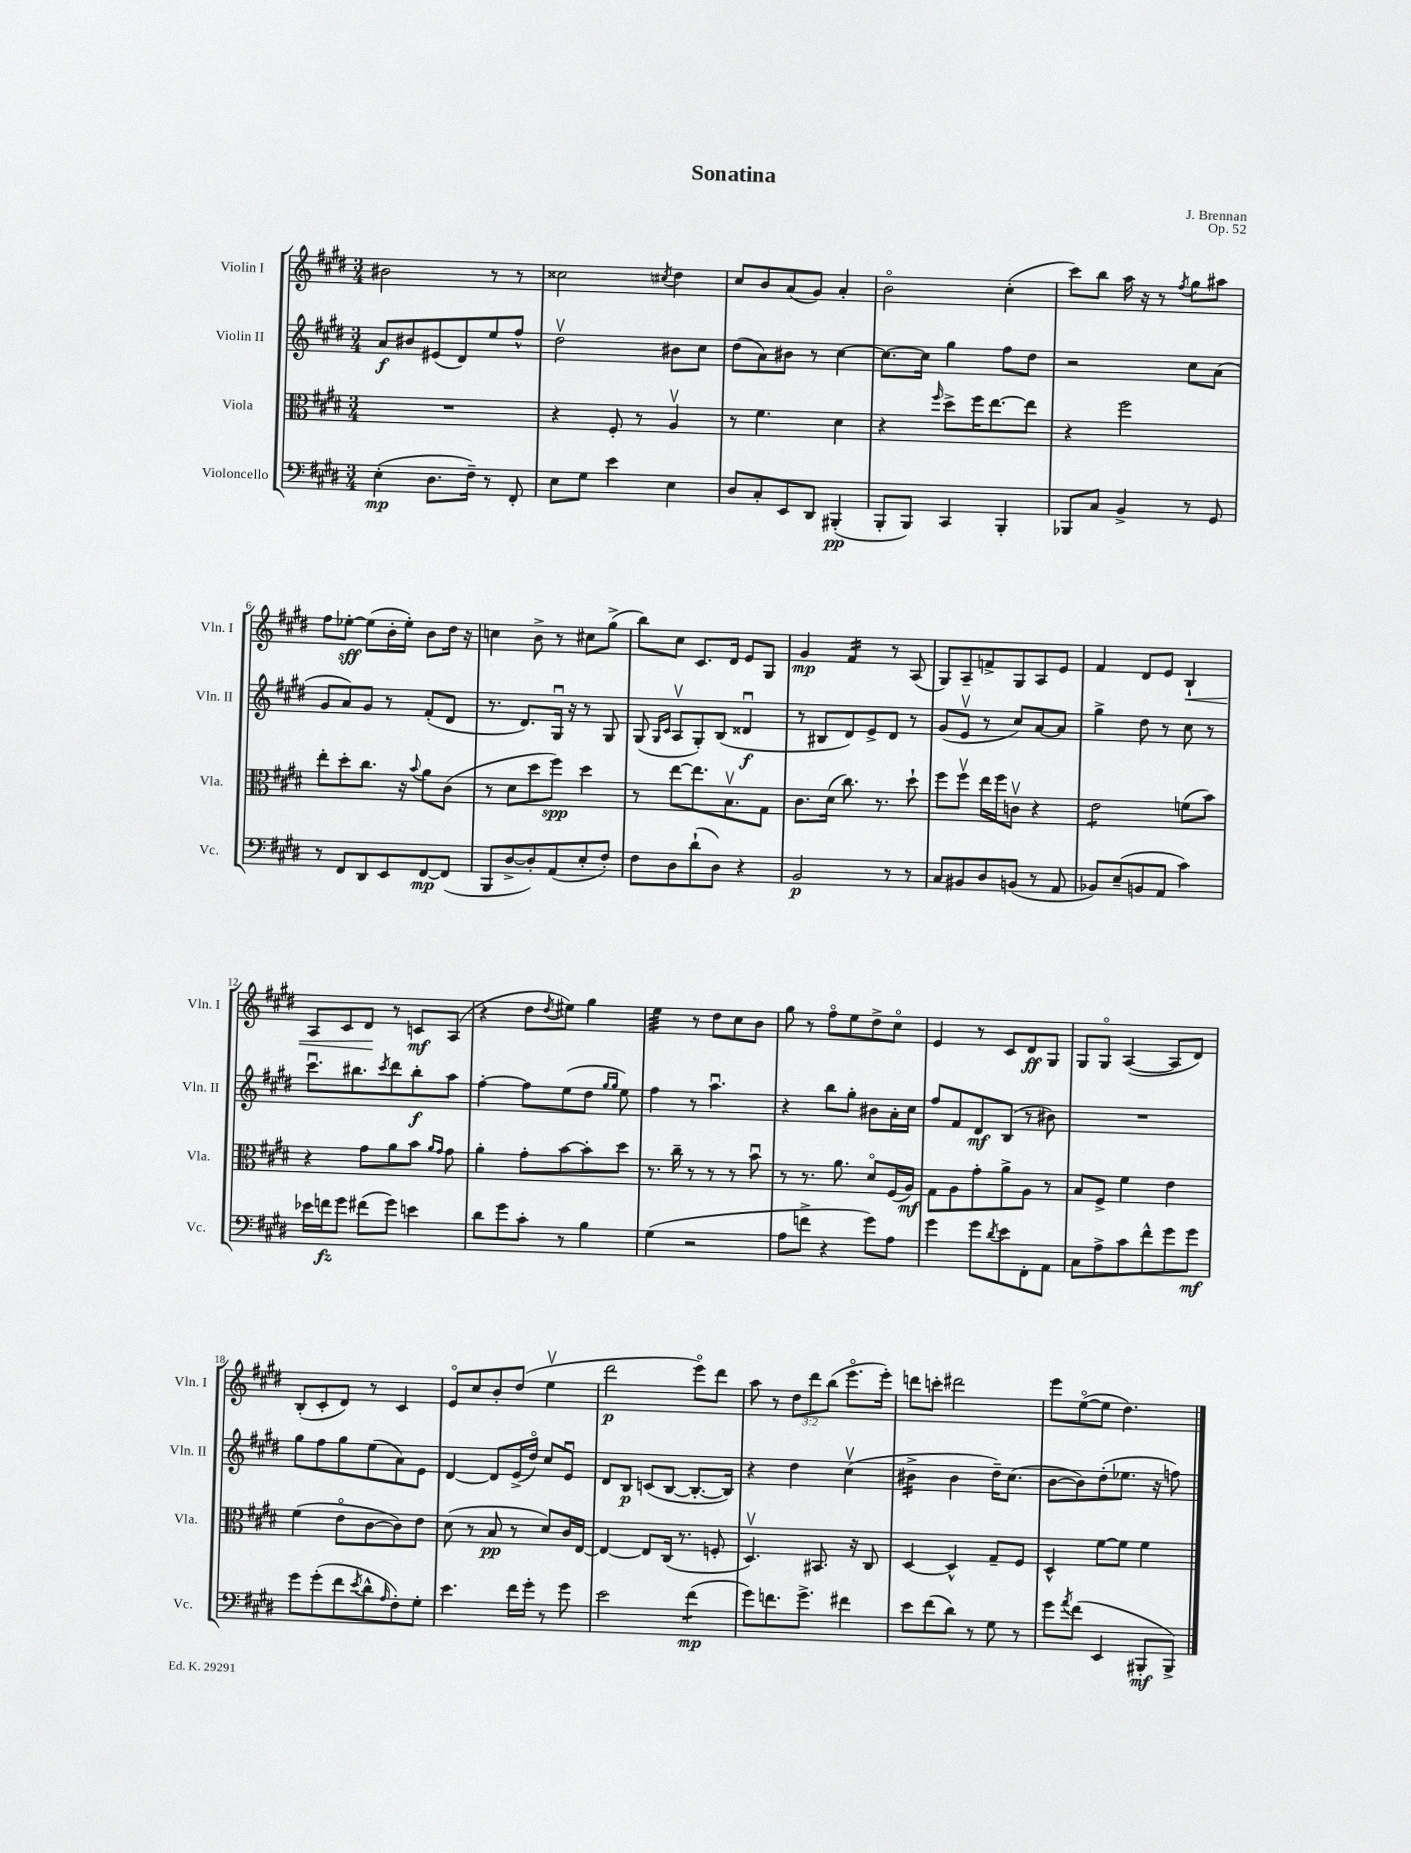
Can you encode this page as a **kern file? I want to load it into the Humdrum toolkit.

**kern	**kern	**kern	**kern
*staff4	*staff3	*staff2	*staff1
*clefF4	*clefC3	*clefG2	*clefG2
*k[f#c#g#d#]	*k[f#c#g#d#]	*k[f#c#g#d#]	*k[f#c#g#d#]
*M3/4	*M3/4	*M3/4	*M3/4
(4E'\	2.r	8a/L	2b#\
.	.	8b#/	.
8.D#\L	.	(8e#/	.
.	.	8d#/)	.
16F#~\Jk)	.	.	.
8r	.	8ee/	8r
8FF#'/	.	8ff#^^/J	8r
=	=	=	=
8E\L	4r	2dd#v\	2cc##\
8G#\J	.	.	.
4e\	8F#'/	.	.
.	8r	.	.
.	.	.	8qcc#/
4E\	4Av/	8b#\L	4dd#\
.	.	8cc#\J	.
=	=	=	=
8D#/L	8r	(8dd#\L	8cc#/L
8C#'/	4.f#\	8a\)	8b/
8EE/	.	8b#\J	(8a/
8DD#/J	.	8r	8g#/J)
(4BBB#'/	4d#\	[4cc#\	4a'/
=	=	=	=
8BBB'/L	4r	8.cc#\_L	2bo\
8BBB/J)	.	.	.
.	.	16cc#\]Jk	.
.	16qqff#/	.	.
4CC#/	8dd#^\L	4gg#\	.
.	16ff#\K	.	.
.	[8.ee\	.	.
4BBB'/	.	8ff#\L	(4cc#'\
.	8ee\]J	8dd#\J	.
=	=	=	=
8BBB-/L	4r	2r	8ccc#\L)
8C#/J	.	.	8bb\J
4BB^/	2ff#\	.	16aa\
.	.	.	16r
.	.	.	8r
.	.	.	8qff#/
8r	.	8cc#\L	8gg#\L
8GG#/	.	(8a\J	8aa#\J
=	=	=	=
8r	8ee'\L	8g#/L	8ff#\L
8FF#/L	8dd#'\	8a/)	[8ee-'\J
8DD#/	8.cc#\J	8g#/J	(8ee-\]L
8EE/	.	8r	16b'\L
.	16r	.	16ee-'\JJ)
.	8qqb/	.	.
[8FF#/	8a\L	(8f#'/L	8b\L
(8FF#/]J	(8c#\J	8d#/J	16dd#\Jk
.	.	.	16r
=	=	=	=
8BBB/L	8r	8.r	4cc\
[8D#^/	8d#\L	.	.
.	.	8.d#/L)	.
8D#'/])	8dd#\	.	8b^\
(8AA/	8ff#\J)	16G#u/Jk	8r
.	.	16r	.
8E'/	4dd#\	8r	8cc#\L
8F#'/J)	.	8G#/	(8gg#^\J
=	=	=	=
8F#\L	8r	(8G#/	8bb\L)
.	.	16qqG#/LL	.
.	.	16qqc#/JJ	.
8D#\	[8ee\L	8Av/L	8cc#\J
(8d#`\	8.ee\]	8G#'/)	8.c#/L
8D#\J)	.	(8B/J	.
.	8.Bv\	.	16d#/Jk
4r	.	4d##u/	8e/L
.	8G#\J	.	8G#/J
=	=	=	=
2BB/	8.c#\L	8r	4g#/
.	.	8B#/L	.
.	(16d#\Jk	.	.
.	8.cc#\)	8d#/)	4f#/
.	.	8e^/	.
.	8.r	.	.
8r	.	8d#/J	8r
8r	8dd#`\	8r	(8A/
=	=	=	=
8C#/L	8ff#\L	(8g#/L	8G#/L)
8BB#/	8ff#v\J	8ev/J	8A~/
8D#/	16ee\LL	8r	8f^/
.	16ff#\J	.	.
(8BB/J	8cv\J	8cc#/L)	8G#/
8r	4r	[8a/	8A/
8AA/	.	8a/]J	8e/J
=	=	=	=
8BB-/L)	2e\	4gg#^\	4f#/
(8E~/	.	.	.
8BB/	.	8dd#\	8d#/L
8AA/J	.	8r	8e/J
4c#\)	(8f\L	8cc#\	4B`/
.	8b\J)	8r	.
=	=	=	=
16e-\LL	4r	8.ccc#u\L	8A/L
16f\J	.	.	.
8g#\J	.	.	8c#/
.	.	8.bb#\	.
(8f#\L	8g#\L	.	8d#/J
.	.	8qccc#/	.
8g#\J)	8a\	8ddd#\	8r
4e\	8b\J	8bb#'\	8c/L
.	16qqa/LL	.	.
.	16qqg#/JJ	.	.
.	8g#\	8aa\J	(8A/J
=	=	=	=
8d#\L	4a'\	[4ff#'\	4r
8g#\	.	.	.
8c#'\J	8g#'\L	8ff#\]L	8dd#\L
.	.	.	8qdd#/
8r	[8b\	(8ee\	8ee#\J)
4B\	8b'\]	8dd#\J	4gg#\
.	.	16qqgg#/LL	.
.	.	16qqgg#/JJ	.
.	8dd#\J	8ee\)	.
=	=	=	=
(4G#\	8.r	4ff#\	4ee\
.	16cc#~\	.	.
2r	8r	8r	8r
.	8r	4.aau\	8dd#\L
.	8r	.	8cc#\
.	8bu\	.	8b\J
=	=	=	=
8A\L	8r	4r	8gg#\
8f^\J	8.r	.	8r
4r	.	8bb\L	8ff#o\L
.	8.a\	.	.
.	.	8gg#'\J	8ee\
8g#\L)	8d#o/L	8b#\L	8dd#^\
8A\J	(16F#/L	16a'\L	8cc#o\J
.	16A/JJ)	16cc#\JJ	.
=	=	=	=
4g#\	8G#\L	8ff#/L	4e/
.	8A\	8f#/	.
8g#\L	8g#'\	8d#/	8r
8qd#/	.	.	.
8e\	8a^\	(8B/J	8c#/L
8FF#'\	8A\J	8r	8d#/
8AA\J	8r	8b#\)	8G#/J
=	=	=	=
8C#\L	8B/L	2.r	8G#/L
8A^\	8F#^/J	.	8G#o/J
8c#\	4f#\	.	([4A/
8f#^^\	.	.	.
8g#\	4e\	.	8A/]L
8g#\J	.	.	8d#/J)
=	=	=	=
8g#\L	(4f#\	8gg#\L	(8B'/L
(8g#'\	.	8ff#\	8c#'/
8f#\	8eo\L	8gg#\	8d#/J)
8qe/	.	.	.
8d#^^\	[8c#\	(8ee\	8r
16qqA/	.	.	.
8F#'\)	8c#\])	8a\)	4c#/
8G#'\J	8e\J	8e\J	.
=	=	=	=
4.e\	(8d#\	[4d#/	8eo/L
.	8r	.	8cc#/
.	8B/	8d#/]L	8b'/
16f#\LL	8r	(16e^/L	(8dd#/J
16g#'\JJ	.	16dd#o/JJ)	.
8r	8d#/L)	8cc#/L	4eev\
8g#\	16c#/L	8eu/J	.
.	[16E/JJ	.	.
=	=	=	=
2e\	4E/_	8d#/L	2ddd#\
.	.	8B/J	.
.	8E/]L	(8c/L	.
.	(16C#/Jk	[8B/J	.
.	8.r	.	.
(4f#\	.	8.B'/_L	8eeeo\L)
.	8F'/	.	8ddd#\J
.	.	16B/]Jk)	.
=	=	=	=
8g#\L)	4.D#v/)	4r	8aa\
8.f\	.	.	8r
.	.	4dd#\	12dd#\L
8.g#^\J	.	.	.
.	.	.	12ddd#\
.	8.BB#/	.	.
.	.	.	(12bb\J
4f#\	.	(4cc#v\	8.eeeo\L
.	16r	.	.
.	8C#/	.	.
.	.	.	16eee'\Jk)
=	=	=	=
8e\L	[4D#/	4b#^\	8ddd\L
(8f#\	.	.	8ccc'\J
8d#\J)	4D#^^/]	4b#\	2ddd#\
8r	.	.	.
8G#\	8G#~/L	16dd#~\LK)	.
.	.	(8.cc#\J	.
8r	8F#/J	.	.
=	=	=	=
8g#\L	4D#^^/	[8b\L	8eee\L
8qa/	.	.	.
(8f#\J	.	8b\])	([8eeo\
4EE/	[8f#\L	(8dd#'\	8ee\]J
.	8f#\]J	8.ee-\J	4.dd#\)
8BBB#'/L	4f#\	.	.
.	.	16r	.
8BBB#^/J)	.	8ff\)	.
==	==	==	==
*-	*-	*-	*-
